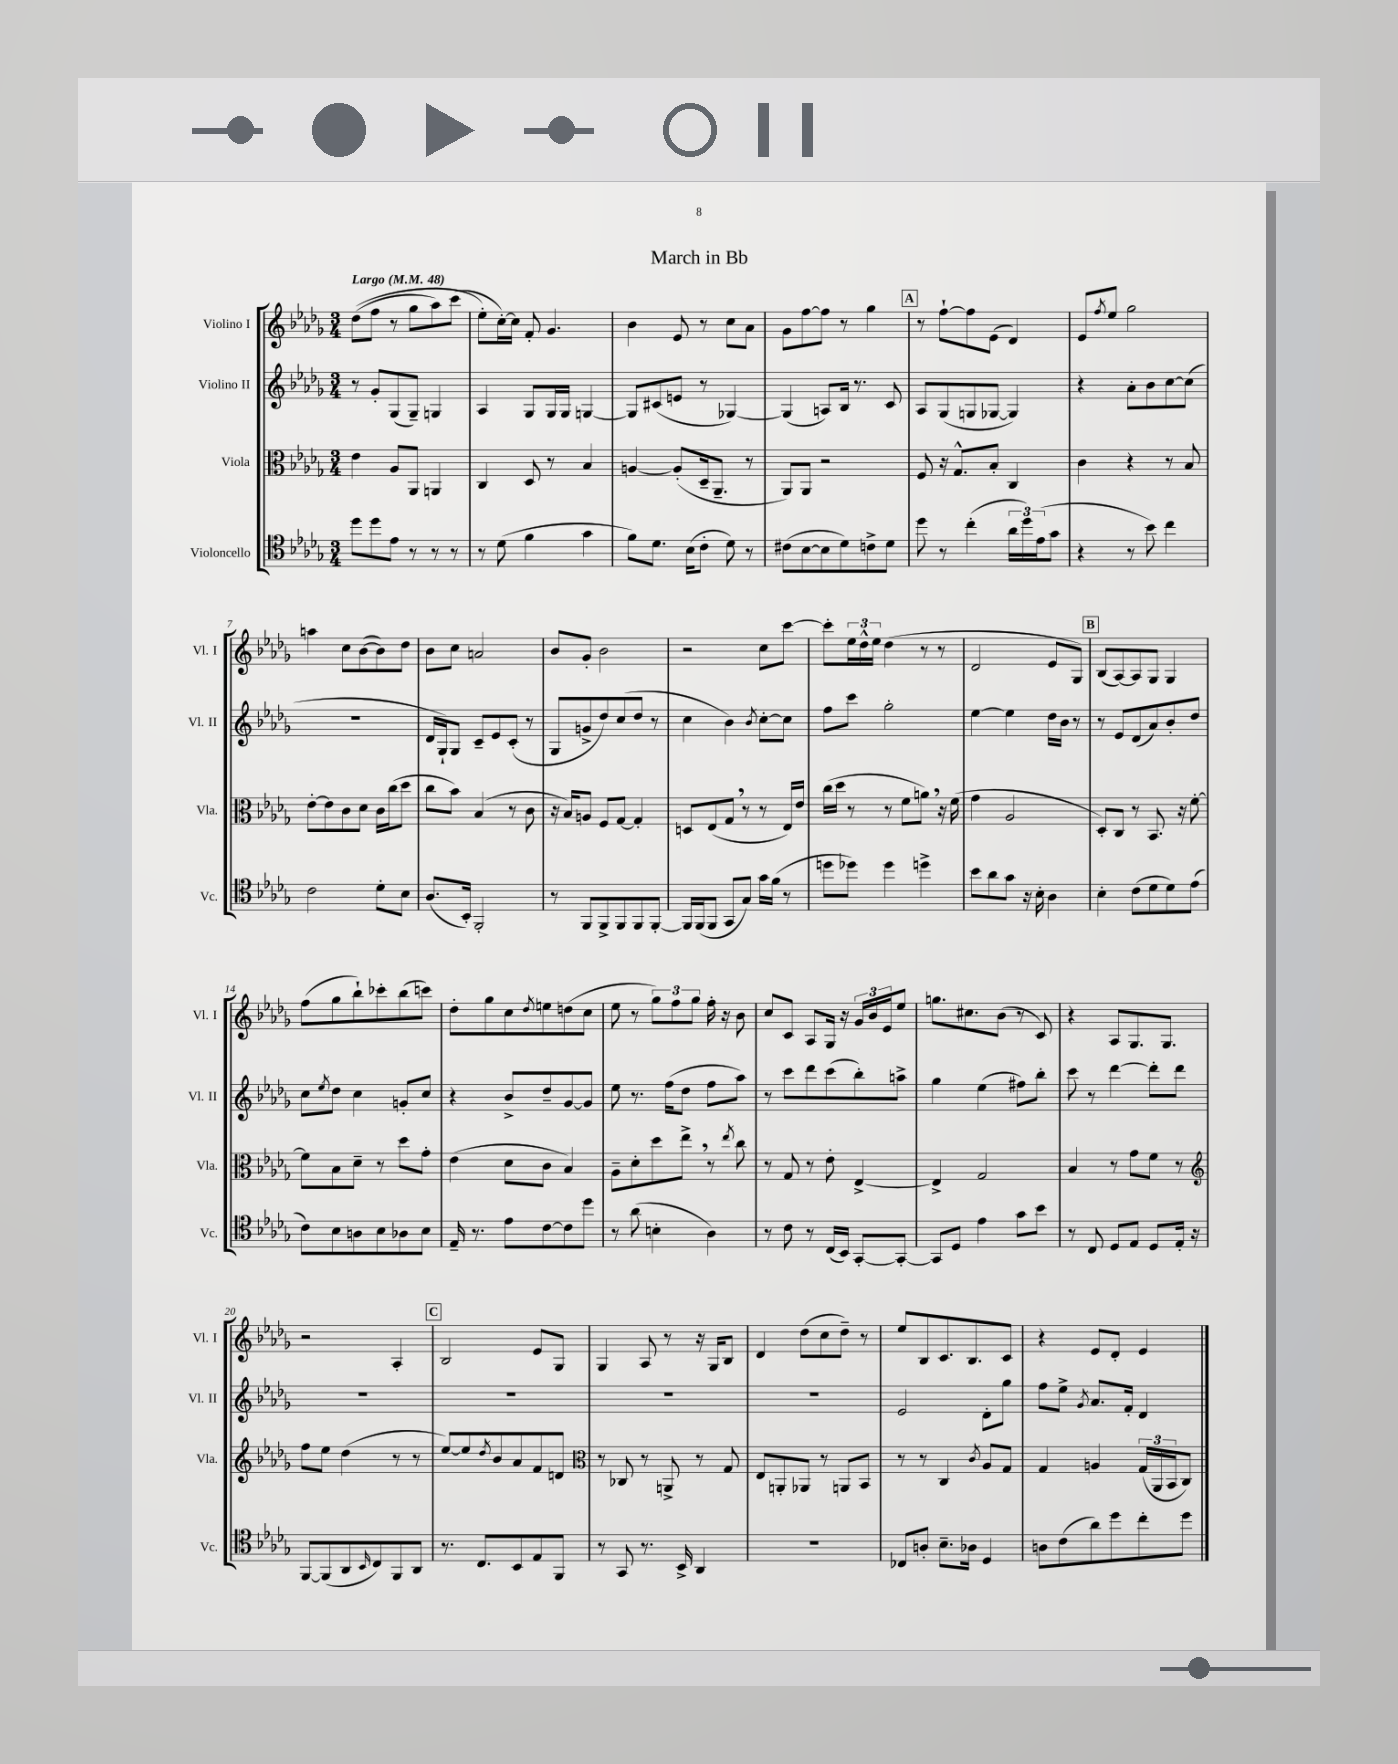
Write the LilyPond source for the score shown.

\header { title = "March in Bb" }
<<
\new StaffGroup <<
\new Staff = "s0" \with { instrumentName = "Violino I" shortInstrumentName = "Vl. I" } {
    \clef treble \key des \major \numericTimeSignature \time 3/4 \tempo "Largo" 4 = 48
    des''8(\( f''8 r8 ges''8 aes''8) c'''8( |
    ees''8-.\) c''16~-.) c''16 f'8-. ges'4. |
    bes'4 ees'8 r8 c''8 aes'8 |
    ges'8 f''8~ f''8 r8 ges''4 |
    \mark \markup { \box "A" } r8 f''8~-! f''8 ees'8( des'4) |
    ees'8 \acciaccatura { f''8 } ees''8 ges''2 |
    a''4 c''8 bes'8~( bes'8) des''8 |
    bes'8 c''8 a'2 |
    bes'8 ges'8-. bes'2 |
    r2 c''8 c'''8~ |
    c'''8-. \tuplet 3/2 { ees''16 des''16-^ ees''16 } des''4( r8 r8 |
    des'2 ees'8 ges8) |
    \mark \markup { \box "B" } bes8( aes8~) aes8 ges8 ges4 |
    f''8( ges''8 bes''8-!) ces'''8-. bes''8( c'''8) |
    des''8-. ges''8 c''8 \acciaccatura { des''8 } e''8 d''8( c''8 |
    ees''8 r8 \tuplet 3/2 { ges''8) f''8 ges''8 } f''16-. r16 bes'8 |
    c''8 c'8 aes8 ges16 r16 \tuplet 3/2 { ges'16 bes'16 ees'16 } ees''8 |
    g''8. cis''8. bes'8( r8 c'8) |
    r4 aes8 ges8. ges8. |
    r2 aes4-. |
    \mark \markup { \box "C" } bes2 ees'8 ges8 |
    ges4 aes8 r8 r16 ges16 bes8 |
    des'4 des''8( c''8 des''8--) r8 |
    ees''8 bes8 c'8. bes8. c'8 |
    r4 ees'8 des'8-. ees'4 \bar "|." |
}
\new Staff = "s1" \with { instrumentName = "Violino II" shortInstrumentName = "Vl. II" } {
    \clef treble \key des \major \numericTimeSignature \time 3/4
    r8 ges'8-. ges8( ges8--) g4 |
    aes4 ges8 ges16 ges16 g4~ |
    g8 cis'8( e'8 r8 ges4~) |
    ges4( a8) bes16 r8. c'8 |
    \mark \markup { \box "A" } aes8 ges8( g8 ges8~ ges4) |
    r4 aes'8-. bes'8 c''8~ c''8( |
    R2. |
    des'16 ges16-!) ges8 c'8-- ees'8 c'8-.( r8 |
    ges8 g'8-> des''8) c''8( des''8 r8 |
    c''4 bes'4) \acciaccatura { bes'8 } c''8~-. c''8 |
    f''8 c'''8 ges''2-. |
    ees''4~ ees''4 des''16 bes'16 r8 |
    \mark \markup { \box "B" } r8 ees'8 des'8( aes'8) bes'8-. des''8 |
    c''8 \acciaccatura { ees''8 } des''8 c''4 g'8-. c''8 |
    r4 bes'8-> des''8-- ges'8~ ges'8 |
    ees''8 r8. f''16( des''8 f''8 aes''8) |
    r8 c'''8 des'''8 c'''8( bes''8-.) a''8-> |
    ges''4 ees''4( fis''8) bes''8-. |
    c'''8 r8 des'''4~ des'''8-. des'''8 |
    R2. |
    \mark \markup { \box "C" } R2. |
    R2. |
    R2. |
    ees'2 des'8-. ges''8 |
    f''8 ees''8-> \acciaccatura { ges'8 } aes'8. f'16-. des'4 \bar "|." |
}
\new Staff = "s2" \with { instrumentName = "Viola" shortInstrumentName = "Vla." } {
    \clef alto \key des \major \numericTimeSignature \time 3/4
    ees'4 aes8 aes,8 a,4 |
    c4 des8 r8 bes4 |
    a4~ a8-.( des16-- aes,8.-- r8 |
    aes,8) aes,8 r2 |
    \mark \markup { \box "A" } f8 r16 ges8.-^ bes8-. c4 |
    c'4 r4 r8 bes8 |
    ees'8~-. ees'8 c'8 des'8 c'16 c''16( des''8 |
    c''8 bes'8) bes4( r8 c'8 |
    r16 bes16) a8 f8 ges8~ ges4-. |
    d8 ees8( ges8 \breathe r8 r8 ees16) ees'16 |
    c''16( des''16 r8 r8 f'8 a'8) \breathe r16 f'16( |
    ges'4 aes2 |
    \mark \markup { \box "B" } des8-.) c8 r8 bes,8. r16 f'8~-. |
    f'8 bes8 des'8-- r8 des''8 ges'8-. |
    ees'4( des'8 c'8 bes4) |
    aes8-- des'8-. des''8 ees''8-> \breathe r8 \acciaccatura { ees''8 } c''8 |
    r8 ges8 r8 ees'8-. ees4~-> |
    ees4-> ges2 |
    bes4 r8 ges'8 f'8 r8 |
    \clef treble f''8 ees''8 des''4( r8 r8 |
    \mark \markup { \box "C" } ees''8~) ees''8 \acciaccatura { des''8 } bes'8 aes'8 f'8 d'8 |
    \clef alto r8 ces8 r8 a,8-> r8 ges8 |
    ees8 a,8-. aes,8 r8 a,8 bes,8 |
    r8 r8 c4 \acciaccatura { c'8 } aes8 ges8 |
    ges4 a4 \tuplet 3/2 { ges16( aes,16 bes,16 } c8) \bar "|." |
}
\new Staff = "s3" \with { instrumentName = "Violoncello" shortInstrumentName = "Vc." } {
    \clef tenor \key des \major \numericTimeSignature \time 3/4
    des''8 des''8 ees'8 r8 r8 r8 |
    r8 des'8( f'4 ges'4 |
    f'8) des'8. bes16( c'8-. des'8) r8 |
    cis'8( bes8~ bes8 des'8) c'8-> des'8 |
    \mark \markup { \box "A" } des''8 r8 c''4-.( \tuplet 3/2 { aes'16 des''16) ees'16( } ges'8 |
    r4 r8 bes'8) c''4 |
    c'2 des'8-. bes8 |
    aes8.( bes,16-.) f,2-. |
    r8 f,8 f,8-> f,8 f,8 f,8~-. |
    f,16 f,16( f,8 ges,8 ges8) ges'16 f'16( r8 |
    d''8 des''8) des''4 d''4-> |
    bes'8 aes'8 ges'8 r16 bes16-. aes4 |
    \mark \markup { \box "B" } bes4-. c'8( des'8 des'8) ees'8( |
    c'8) bes8 a8 bes8 aes8 bes8 |
    ees16-- r8. ees'8 c'8~ c'8 des''8 |
    r8 aes'8( b4-. aes4) |
    r8 c'8 r8 c16( bes,16) ges,8~-. ges,8~-. |
    ges,8 des8 ees'4 ges'8 bes'8 |
    r8 c8 des8 ees8 des8 ees16-. r16 |
    f,8~ f,8( aes,8 \grace { bes,16 } c8) f,8 aes,8 |
    \mark \markup { \box "C" } r8. c8. bes,8 ees8 f,8 |
    r8 ges,8 r8. bes,16-> aes,4 |
    R2. |
    ces8 a8-. bes8.-- aes16 des4 |
    a8 c'8( aes'8) des''8 c''8-. des''8 \bar "|." |
}
>>
>>
